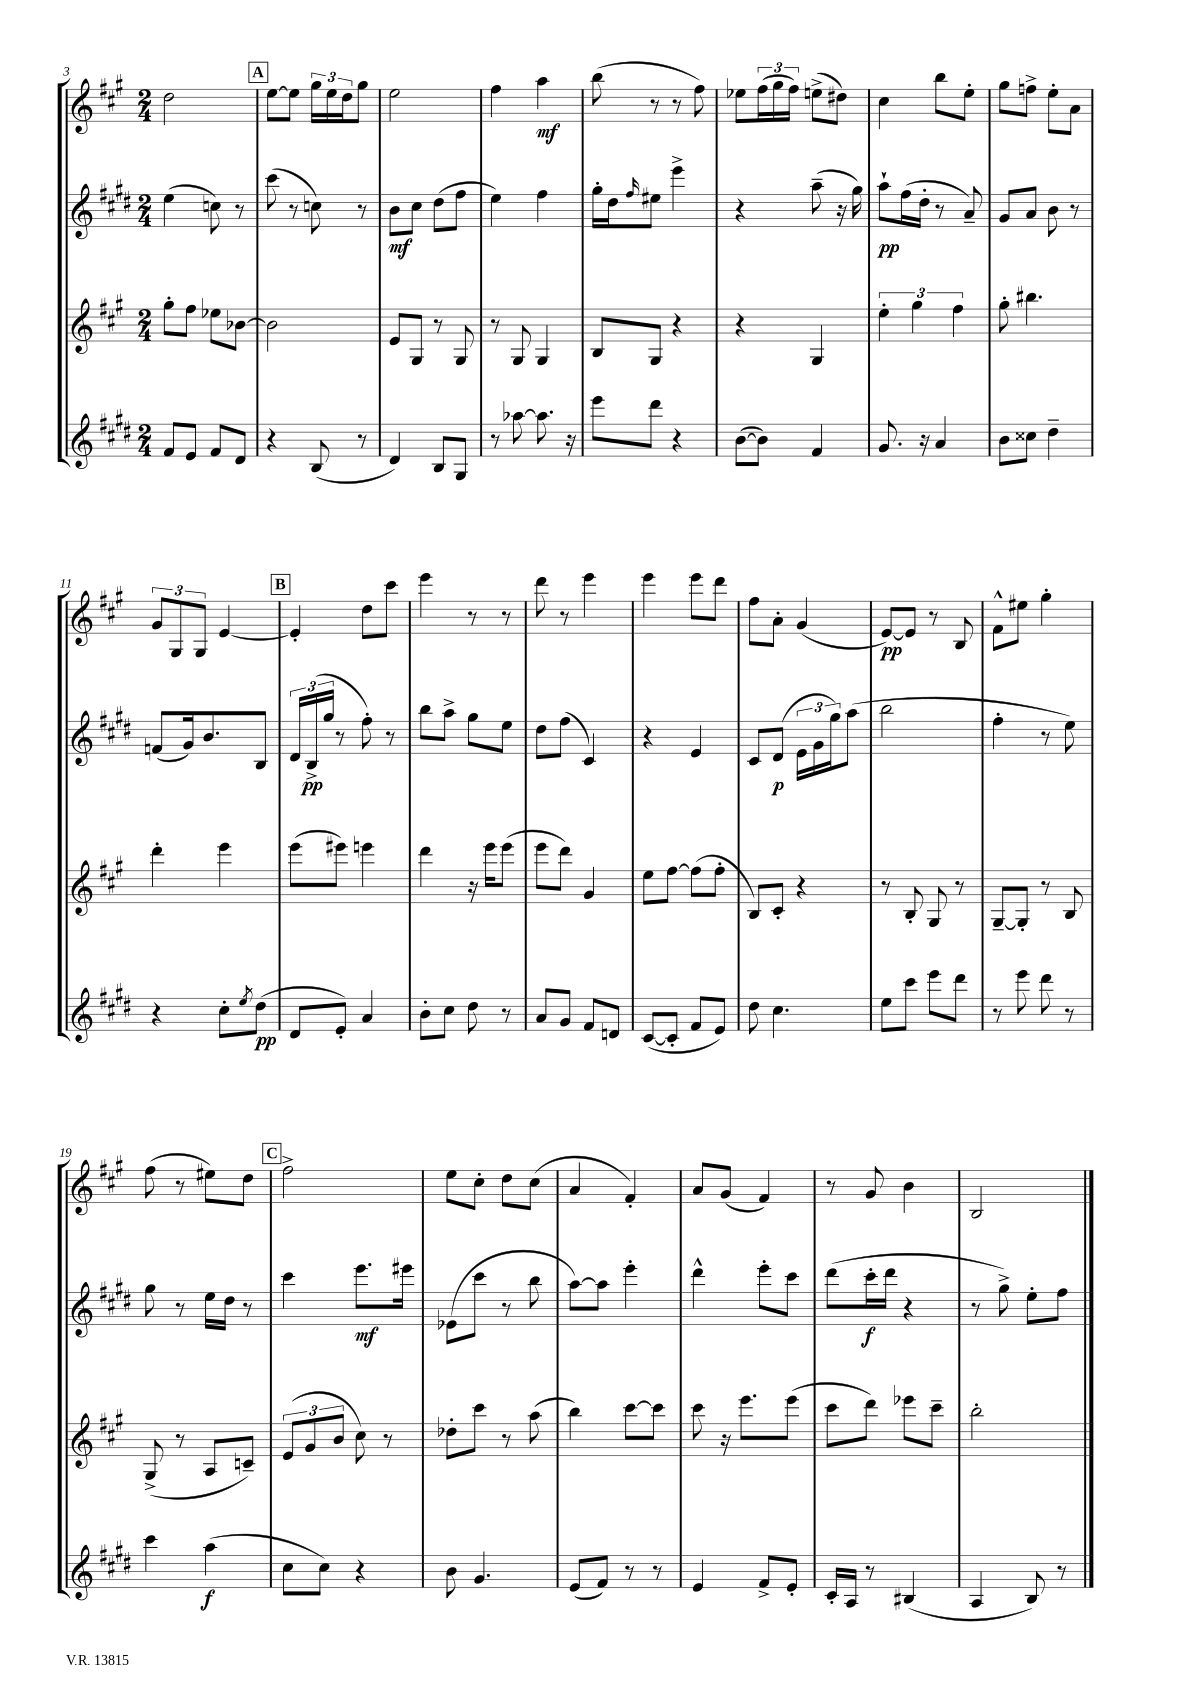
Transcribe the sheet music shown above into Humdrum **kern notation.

**kern	**dynam	**kern	**kern	**dynam	**kern	**dynam
*part4	*part4	*part3	*part2	*part2	*part1	*part1
*staff4	*staff4	*staff3	*staff2	*staff2	*staff1	*staff1
*clefG2	*	*clefG2	*clefG2	*	*clefG2	*
*k[f#c#g#d#]	*	*k[f#c#g#]	*k[f#c#g#d#]	*	*k[f#c#g#]	*
*M2/4	*	*M2/4	*M2/4	*	*M2/4	*
=3	=3	=3	=3	=3	=3	=3
8f#/L	.	8gg#'\L	(4ee\	.	2dd\	.
8e/J	.	8ff#\J	.	.	.	.
8f#/L	.	8ee-X\L	8ccn\)	.	.	.
8d#/J	.	[8b-X\J	8r	.	.	.
!!LO:REH:place=s1:t=A
=4	=4	=4	=4	=4	=4	=4
4r	.	2b-\]	(8ccc#\	.	[8ee\L	.
.	.	.	8r	.	8ee\J]	.
(8B/	.	.	8ccn\)	.	24gg#\LL	.
.	.	.	.	.	24ee\	.
.	.	.	.	.	24dd\J	.
8r	.	.	8r	.	8gg#\J	.
=5	=5	=5	=5	=5	=5	=5
4d#/)	.	8e/L	8b\L	mf	2ee\	.
.	.	8G#/J	8cc#\J	.	.	.
8B/L	.	8r	(8dd#\L	.	.	.
8G#/J	.	8G#/	8ff#\J	.	.	.
=6	=6	=6	=6	=6	=6	=6
8r	.	8r	4ee\)	.	4ff#\	.
[8aa-X\	.	8G#/	.	.	.	.
8.aa-\]	.	4G#/	4ff#\	.	4aa\	mf
16r	.	.	.	.	.	.
=7	=7	=7	=7	=7	=7	=7
8eee\L	.	8B/L	16gg#'\LL	.	(8bb\	.
.	.	.	16dd#\J	.	.	.
.	.	.	16qqff#/	.	.	.
8ddd#\J	.	8G#/J	8ee#X\J	.	8r	.
4r	.	4r	4eee^\	.	8r	.
.	.	.	.	.	8ff#\)	.
=8	=8	=8	=8	=8	=8	=8
([8b\L	.	4r	4r	.	8ee-X\L	.
8b\J])	.	.	.	.	(24ff#\L	.
.	.	.	.	.	24gg#\	.
.	.	.	.	.	24ff#\JJ)	.
4f#/	.	4G#/	(8aa~\	.	(8een^\L	.
.	.	.	16r	.	8dd#X\J)	.
.	.	.	16gg#\)	.	.	.
=9	=9	=9	=9	=9	=9	=9
8.g#/	.	6ee'\	8aa`\L	pp	4cc#\	.
.	.	.	(16ff#\L	.	.	.
.	.	6gg#\	.	.	.	.
16r	.	.	16dd#'\JJ	.	.	.
4a/	.	.	8r	.	8bb\L	.
.	.	6ff#\	.	.	.	.
.	.	.	8a~/)	.	8ee'\J	.
=10	=10	=10	=10	=10	=10	=10
8b\L	.	8gg#'\	8g#/L	.	8gg#\L	.
8cc##X\J	.	4.bb#X\	8a/J	.	8ffn^\J	.
4dd#~\	.	.	8b\	.	8ee'\L	.
.	.	.	8r	.	8a\J	.
!!LO:LB:g=z
=11	=11	=11	=11	=11	=11	=11
4r	.	4ddd'\	(8fn/L	.	12g#/L	.
.	.	.	.	.	12G#/	.
.	.	.	16g#/k)	.	.	.
.	.	.	.	.	12G#/J	.
.	.	.	8.b/	.	.	.
8cc#'\L	.	4eee\	.	.	[4e/	.
8qee/	.	.	.	.	.	.
(8dd#\J	pp	.	8B/J	.	.	.
!!LO:REH:place=s1:t=B
=12	=12	=12	=12	=12	=12	=12
8d#/L	.	(8eee\L	24d#/LL	.	4e'/]	.
.	.	.	(24B^/	pp	.	.
.	.	.	24gg#/JJ	.	.	.
8e'/J)	.	8eee#X\J)	8r	.	.	.
4a/	.	4eeen\	8ff#'\)	.	8dd\L	.
.	.	.	8r	.	8ccc#\J	.
=13	=13	=13	=13	=13	=13	=13
8b'\L	.	4ddd\	8bb\L	.	4eee\	.
8cc#\J	.	.	8aa^\J	.	.	.
8dd#\	.	16r	8gg#\L	.	8r	.
.	.	16eee\KL	.	.	.	.
8r	.	(8eee\J	8ee\J	.	8r	.
=14	=14	=14	=14	=14	=14	=14
8a/L	.	8eee\L	8dd#\L	.	8ddd\	.
8g#/J	.	8ddd\J)	(8ff#\J	.	8r	.
8f#/L	.	4g#/	4c#/)	.	4eee\	.
8dn/J	.	.	.	.	.	.
=15	=15	=15	=15	=15	=15	=15
([8c#/L	.	8ee\L	4r	.	4eee\	.
8c#'/J]	.	[8ff#\J	.	.	.	.
8f#/L	.	(8ff#\L]	4e/	.	8eee\L	.
8e/J)	.	8ff#'\J	.	.	8ddd\J	.
=16	=16	=16	=16	=16	=16	=16
8dd#\	.	8B/L)	8c#/L	.	8ff#\L	.
4.cc#\	.	8c#'/J	(8d#/J	p	8a'\J	.
.	.	4r	24e\LL	.	(4g#/	.
.	.	.	24g#\	.	.	.
.	.	.	24gg#\J)	.	.	.
.	.	.	(8aa\J	.	.	.
=17	=17	=17	=17	=17	=17	=17
8ee\L	.	8r	2bb\	.	[8e/L)	pp
8ccc#\J	.	8B'/	.	.	8e/J]	.
8eee\L	.	8G#/	.	.	8r	.
8ddd#\J	.	8r	.	.	8B/	.
=18	=18	=18	=18	=18	=18	=18
8r	.	[8G#~/L	4ff#'\	.	8f#^^\L	.
8eee\	.	8G#'/J]	.	.	8ee#X\J	.
8ddd#\	.	8r	8r	.	4gg#'\	.
8r	.	8B/	8ee\)	.	.	.
!!LO:LB:g=z
=19	=19	=19	=19	=19	=19	=19
4ccc#\	.	(8G#^/	8gg#\	.	(8ff#\	.
.	.	8r	8r	.	8r	.
(4aa\	f	8A/L	16ee\LL	.	8ee#X\L)	.
.	.	.	16dd#\JJ	.	.	.
.	.	8cn~/J)	8r	.	8dd\J	.
!!LO:REH:place=s1:t=C
=20	=20	=20	=20	=20	=20	=20
8cc#\L	.	(12e/L	4ccc#\	.	2ff#^\	.
.	.	12g#/	.	.	.	.
8cc#\J)	.	.	.	.	.	.
.	.	12b/J	.	.	.	.
4r	.	8cc#\)	8.eee\L	mf	.	.
.	.	8r	.	.	.	.
.	.	.	16eee#X\Jk	.	.	.
=21	=21	=21	=21	=21	=21	=21
8b\	.	8dd-X'\L	(8e-X\L	.	8ee\L	.
4.g#/	.	8ccc#\J	8ccc#\J	.	8cc#'\J	.
.	.	8r	8r	.	8dd\L	.
.	.	(8aa\	8bb\	.	(8cc#\J	.
=22	=22	=22	=22	=22	=22	=22
(8e/L	.	4bb\)	[8aa\L)	.	4a/	.
8f#/J)	.	.	8aa\J]	.	.	.
8r	.	[8ccc#\L	4eee'\	.	4f#'/)	.
8r	.	8ccc#\J]	.	.	.	.
=23	=23	=23	=23	=23	=23	=23
4e/	.	8ccc#\	4ddd#^^\	.	8a/L	.
.	.	16r	.	.	(8g#/J	.
.	.	8.eee\L	.	.	.	.
8f#^/L	.	.	8eee'\L	.	4f#/)	.
8e'/J	.	(8eee\J	8ccc#\J	.	.	.
=24	=24	=24	=24	=24	=24	=24
16c#'/LL	.	8ccc#\L	(8ddd#\L	.	8r	.
16A/JJ	.	.	.	.	.	.
8r	.	8ddd\J)	16ccc#'\L	f	8g#/	.
.	.	.	16ddd#\JJ	.	.	.
(4B#X/	.	8eee-X\L	4r	.	4b\	.
.	.	8ccc#~\J	.	.	.	.
=25	=25	=25	=25	=25	=25	=25
4A/	.	2bb'\	8r	.	2B/	.
.	.	.	8gg#^\)	.	.	.
8B/)	.	.	8ee'\L	.	.	.
8r	.	.	8ff#\J	.	.	.
==	==	==	==	==	==	==
*-	*-	*-	*-	*-	*-	*-
